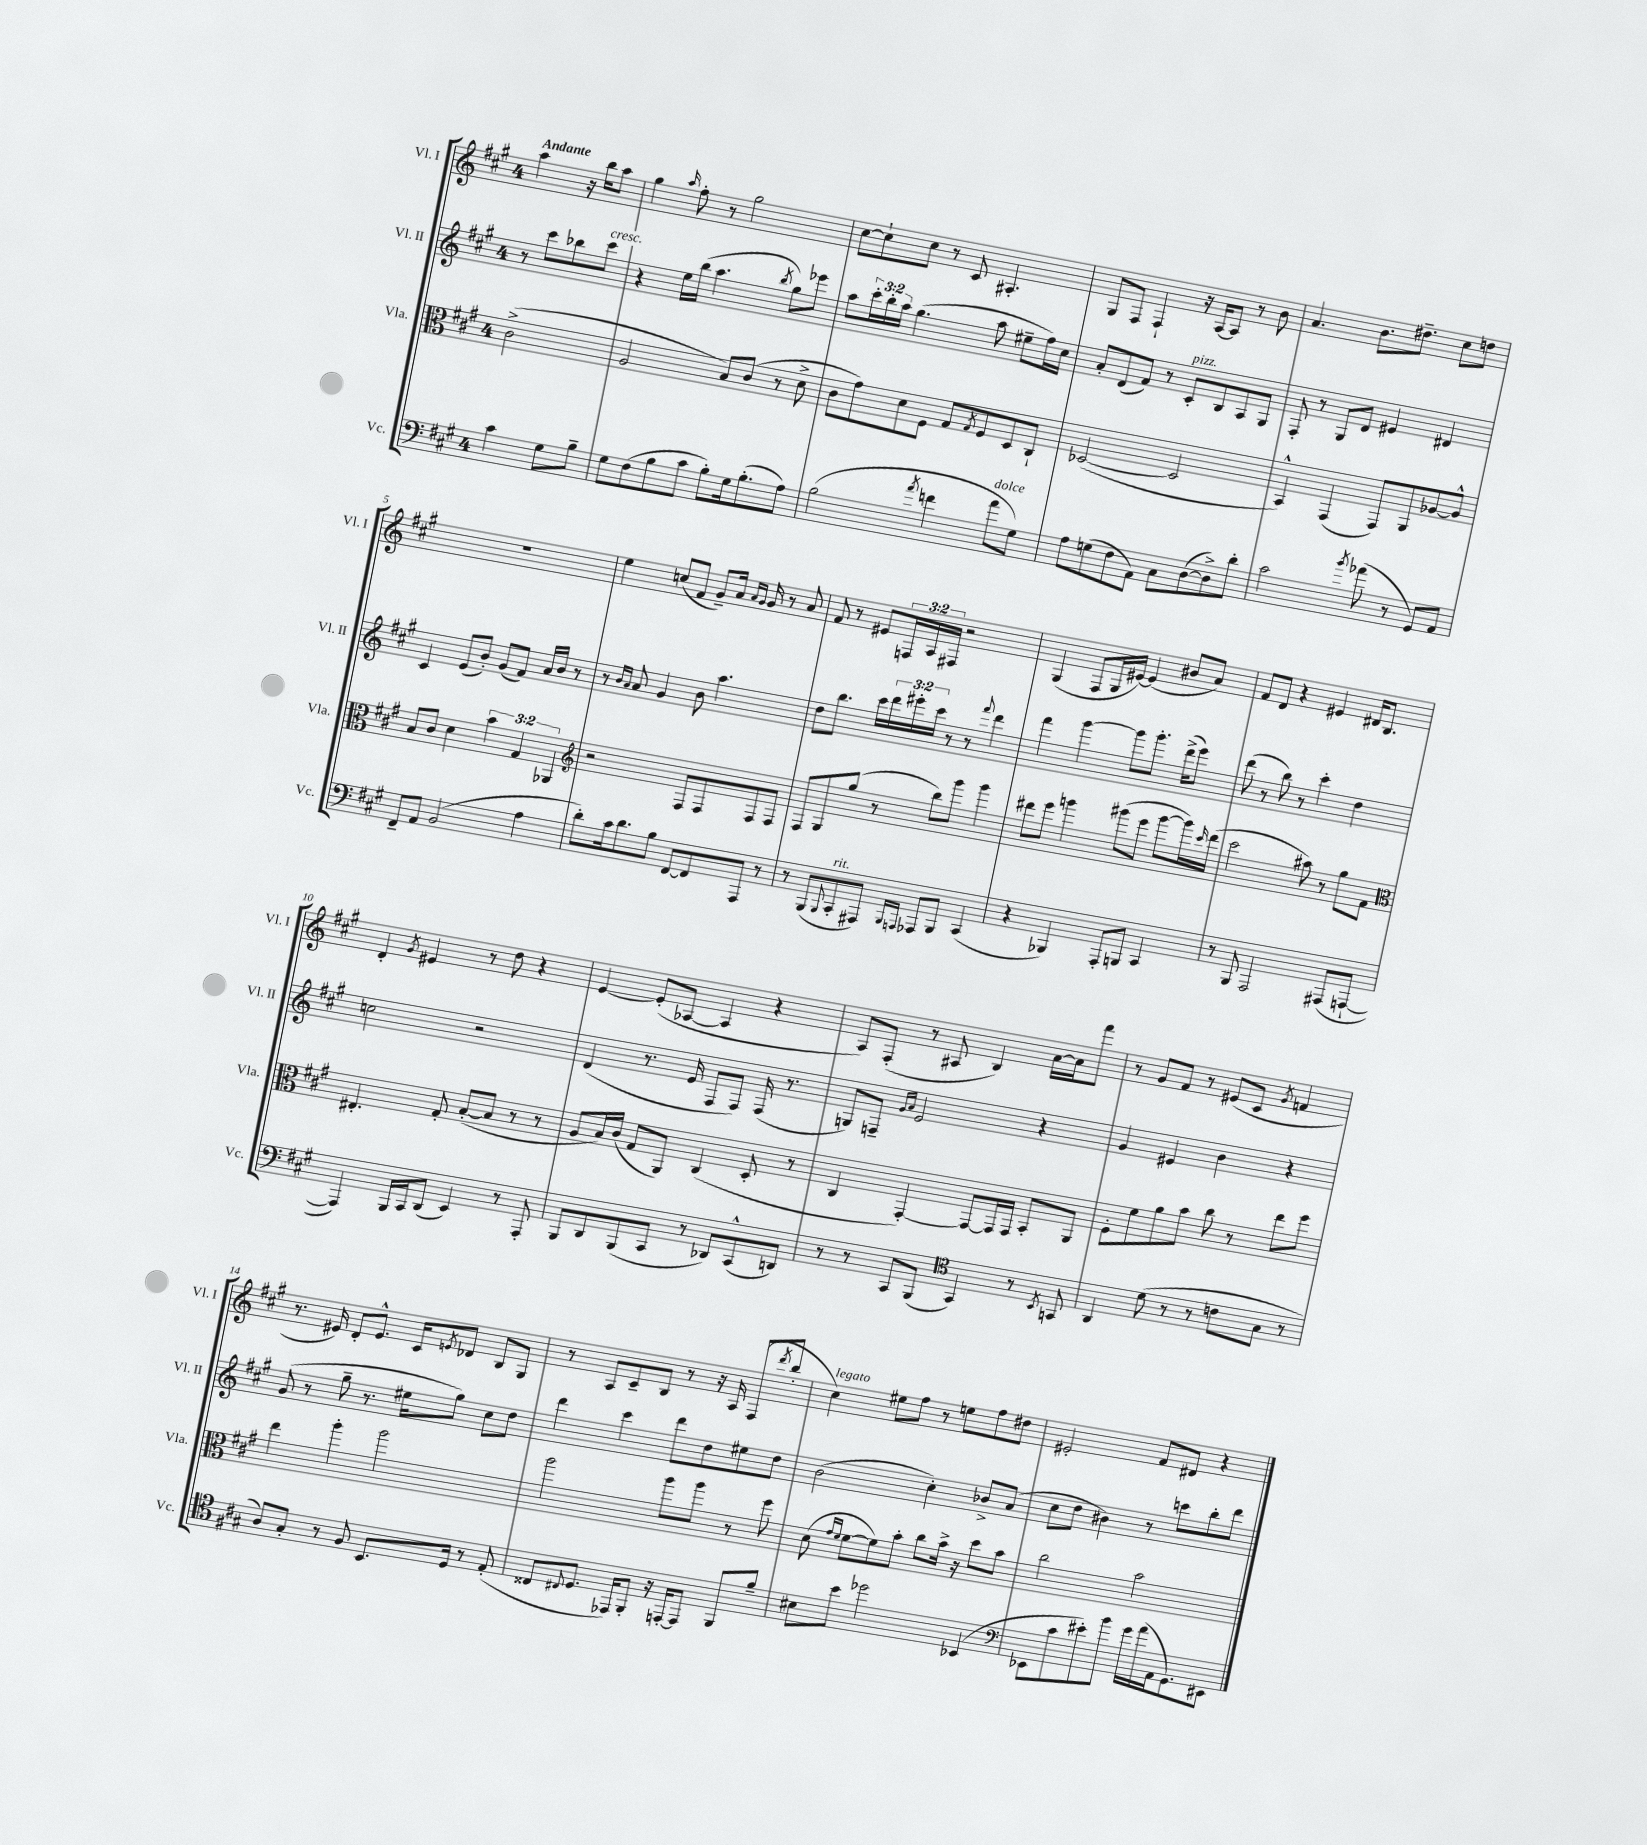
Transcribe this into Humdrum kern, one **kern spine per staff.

**kern	**kern	**kern	**kern
*staff4	*staff3	*staff2	*staff1
*clefF4	*clefC3	*clefG2	*clefG2
*k[f#c#g#]	*k[f#c#g#]	*k[f#c#g#]	*k[f#c#g#]
*M4/4	*M4/4	*M4/4	*M4/4
4c#	(2c#^	8r	4aa
.	.	8ccc#	.
8G#	.	8bb-	16r
.	.	.	16bb
8B~	.	8ccc#	8aa
=	=	=	=
8G#	2A	4r	4gg#
(8F#	.	.	.
.	.	.	16qqaa
8B	.	16ee	8ff#'
.	.	(16bb	.
8c#	.	4.aa	8r
8B')	8B)	.	2gg#
16G#	(8c#	.	.
(8.B'	.	.	.
.	.	8qbb	.
.	8r	8gg#)	.
8A)	8d^	8eee-	.
=	=	=	=
(2B	8c#	8aa	[8cc#
.	8g#)	24ccc#'	8cc#`]
.	.	24bb'	.
.	.	24aa	.
.	8d	(4.gg#	8cc#
.	8F#	.	8r
8qa	.	.	.
4f	8G#	.	8c#
.	8qG#	.	.
.	8F#	8aa	4.A#'
8a	8D	8ee#~	.
8G#)	8C#`	16ff#)	.
.	.	16cc#	.
=	=	=	=
8A	([2D-	8a'	8G#
(8G	.	(8d	8F#
8F#	.	8f#)	4F#`
8AA)	.	8r	.
8C#	2D-]	8c#'	16r
.	.	.	[16A
([8D	.	8B	8A]
8D^])	.	8A	8r
8d'	.	8G#	8b
=	=	=	=
2c#	4BB^^)	8F#'	4.a
.	.	8r	.
.	(4GG#	8G#	.
.	.	8d	8.b
8qb	.	.	.
(8a-	8GG#)	4e#	.
.	.	.	8.dd#~
8r	8AA	.	.
8GG#)	[8A-	4d#	8cc#
8AA	8A-^^]	.	8dd
=	=	=	=
8FF#~	8B	4c#	1r
8AA	8c#	.	.
(2BB	4d	(8e	.
.	.	8b')	.
.	6b	(8g#	.
.	.	8f#)	.
.	6G#	.	.
4A	.	16a	.
.	.	16b	.
.	6AA-	.	.
.	.	8r	.
=	=	=	=
*	*clefG2	*	*
8d')	2r	8r	4ee
.	.	16qqb	.
.	.	16qqa	.
16c#	.	8a	.
8.d	.	.	.
.	.	4g#	(8cc
8B	.	.	8f#
[8FF#	8F#	8b	8g#~)
8FF#]	8F#	4.aa	16a
.	.	.	16qqa
.	.	.	16qqg#
.	.	.	16g#
8AAA	8F#	.	8r
8r	8F#	.	8a
=	=	=	=
8r	8F#	8dd	8f#
(8BBB	8G#	8.bb	8r
8qqBBB	.	.	.
8CC#'	(8gg#	.	8e#
.	.	16ccc#	.
8AAA#)	8r	24ddd	24F
.	.	24eee#'	24A
.	.	24ccc#	24F#
16qqBBB	.	.	.
16qqAAA	.	.	.
8AAA-	8bb)	8r	2r
8BBB	8ggg#	8r	.
.	.	8qqfff#	.
(4CC#	4ggg#	4ddd	.
=	=	=	=
4r	8ddd#	4fff#	(4G#
.	8eee	.	.
4BBB-)	4ggg	[4ggg#	8F#
.	.	.	16G#
.	.	.	[16e#)
8AAA'	(8ggg#	8ggg#]	(4e#]
8BBB	8eee	8.ggg#'	.
4CC#	[8ggg#	.	8b#
.	.	(16ddd^	.
.	16ggg#])	8eee)	8a)
.	16qqccc#	.	.
.	(16ddd#	.	.
=	=	=	=
8r	2ccc#	(8ddd	8f#
8BBB	.	8r	8d
2AAA	.	8bb)	4r
.	.	8r	.
.	8aa#)	4ccc#'	4e#
.	8r	.	.
(8AAA#	8gg#	4dd	16d#
.	.	.	8.B
[8AAA`	8f#	.	.
=	=	=	=
*	*clefC3	*	*
4AAA])	4.E#'	2cc	4d'
.	.	.	8qg#
16BBB	.	.	4e#
16CC#	.	.	.
(8DD	8G#'	.	.
4EE)	([8B'	2r	8r
.	8B]	.	8dd
8r	8r	.	4r
8AAA'	8r	.	.
=	=	=	=
8BBB	8A	(4d	[4e
8DD	16B)	.	.
.	(16c#	.	.
(8BBB	8G#	8.r	(8e']
8CC#	8AA)	.	[8A-
.	.	16e	.
8r	(4C#	8F#	4A-]
8DD-)	.	8F#)	.
(8CC#^^	8D'	(16F#	4r
.	.	8.r	.
8DD)	8r	.	.
=	=	=	=
8r	4C#	8G)	8A)
8r	.	8F~	(8F#'
.	.	16qqg#	.
.	.	16qqa	.
8CC#	[4GG#')	2e	8r
(8BBB	.	.	8A#
*clefC4	*	*	*
4GG#)	8GG#_	.	4B)
.	16GG#]	.	.
.	16GG#	.	.
8r	8BB'	4r	[16a
.	.	.	16a]
8qBB	.	.	.
8GG	8AA	.	8fff#
=	=	=	=
4AA	8F#'	4g#	8r
.	8f#	.	8g#
(8d	8a	4e#	8f#
8r	8b	.	8r
8r	8cc#	4b	(8e#
8c	8r	.	8c#
.	.	.	8qg#
8G#	8ee	4r	4f
8r	8ff#	.	.
=	=	=	=
8A)	4ee	(8g#	8.r
8G#'	.	8r	.
.	.	.	16e#)
8r	4aa'	8gg#~	8d'
8F#	.	8.r	8.e#^^
8.BB	2aa	.	.
.	.	16ee#	16c#
.	.	.	8qe
.	.	8gg#)	8d-
16D	.	.	.
8r	.	8cc#	8B
(8E'	.	8dd	8G#
=	=	=	=
8C##	2aa	4ddd	8r
8qqC#	.	.	.
8.D	.	.	8A
.	.	4ccc#	8c#~
16EE-)	.	.	.
8FF#'	.	.	8B
16r	8aa	8ddd	8r
[16EE'	.	.	.
8EE]	8aa	8dd	16r
.	.	.	16A
8FF#	8r	8ee#	(8F#
.	.	.	8qddd
8f#~	8ff#	8dd	8bb'
=	=	=	=
8B#	(8d	(2b	4cc#)
.	16qqg#	.	.
.	16qqf#	.	.
8b	[8f#	.	.
2dd-	8f#])	.	8ee#
.	8b'	.	8ff#
.	8cc#	4cc#')	8r
.	16b^	.	8ee
.	16r	.	.
(4BB-	8dd	8b-^	8ff#
.	8b	(8a	8dd#
=	=	=	=
*clefF4	*	*	*
8EE-	2cc#	8cc#	2e#'
8c#	.	8dd	.
8e#')	.	4b#)	.
8b	.	.	.
16g#	2b	8r	8f#
(16a	.	.	.
16AA	.	8ccc	8d#
8.GG#)	.	.	.
.	.	8bb'	4r
8EE#	.	8ddd	.
==	==	==	==
*-	*-	*-	*-
